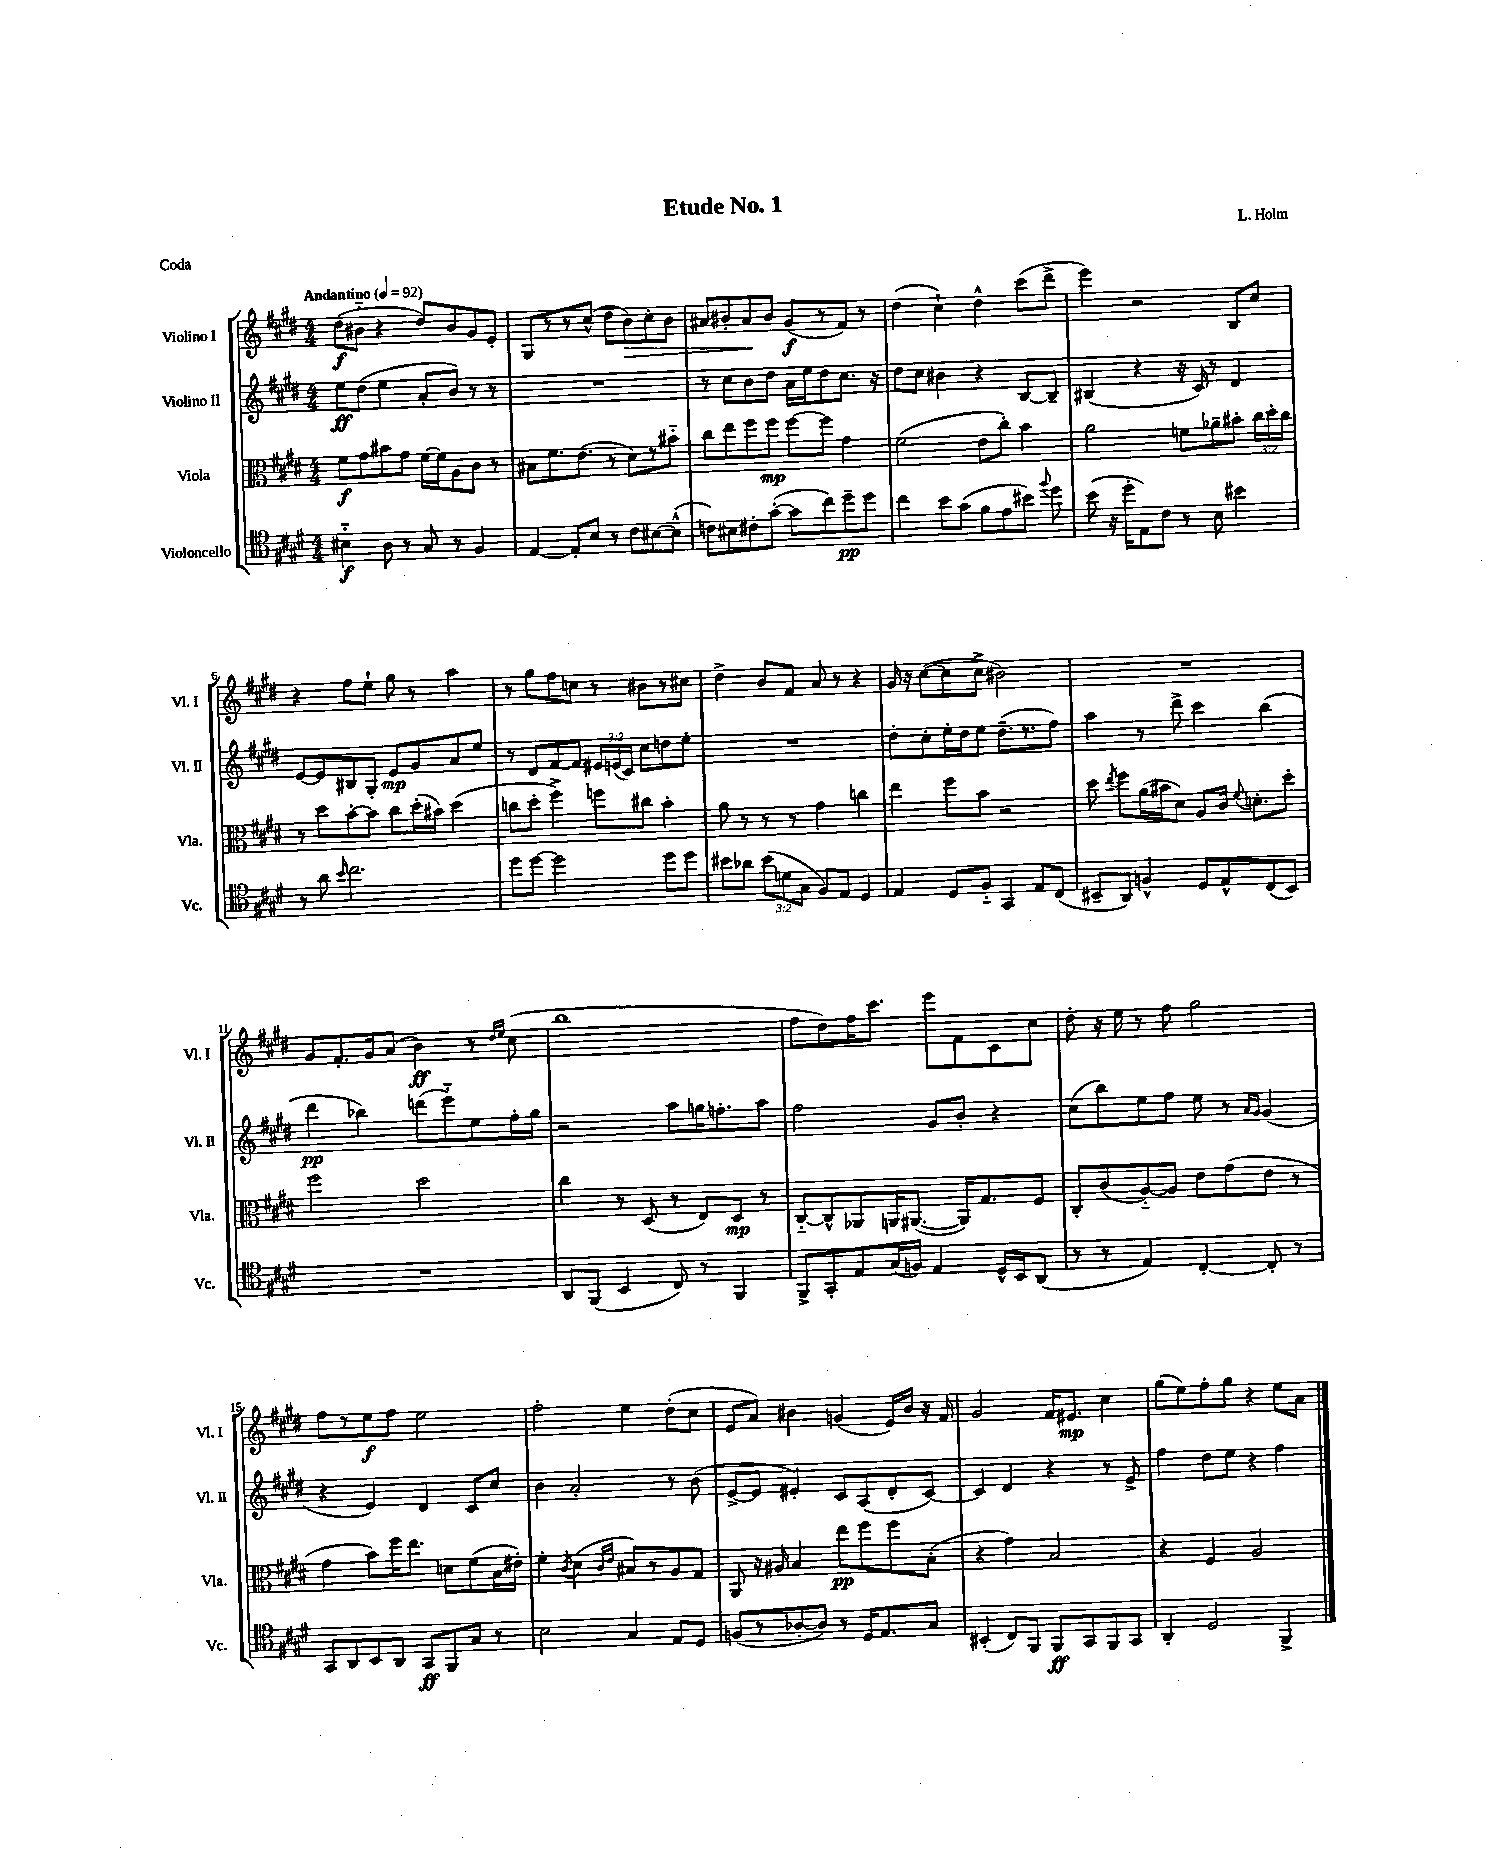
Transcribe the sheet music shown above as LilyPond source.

\header { title = "Etude No. 1" composer = "L. Holm" piece = "Coda" }
<<
\new StaffGroup <<
\new Staff = "s0" \with { instrumentName = "Violino I" shortInstrumentName = "Vl. I" } {
    \clef treble \key e \major \numericTimeSignature \time 4/4 \tempo "Andantino" 4 = 92
    \autoBeamOff dis''8[\f( bis'8]-_ r4 dis''8[) bis'8 gis'8 e'8]-. |
    gis8[ r8 r8 cis''8]-^( dis''8[ b'8\>) cis''8-. b'8] |
    ais'8[ bis'8-. ais'8\! bis'8] gis'8[\f( r8 fis'8]) r8 |
    dis''4( cis''4-!) dis''4-^ cis'''8[( dis'''8]-> |
    e'''4) r2 b8[ cis''8] |
    r4 fis''8[ e''8]-! gis''8 r8 a''4 |
    r8 gis''8[ fis''8 c''8] r8 bis'8[ r8 cis''8] |
    dis''4-> b'8[ fis'8] a'8 r8 r4 |
    gis'16 r16 cis''8[~( cis''8 cis''8]-> bis'2) |
    R1 |
    gis'8[ fis'8.-. gis'16 a'8]( b'4\ff) r8 \grace { dis''16[ e''16] } cis''8( |
    b''1 |
    fis''8[ dis''8) fis''16 cis'''8.] e'''8[ fis'8 cis'8 cis''8] |
    dis''8-. r16 e''16 r8 fis''8 gis''2 |
    fis''8[ r8 e''8\f fis''8] e''2 |
    fis''2-. e''4 dis''8[-.( cis''8] |
    e'8[ a'8]) bis'4 g'4( e'16[) bis'16] r16 fis'16 |
    gis'2 fis'16[ eis'8.]\mp cis''4 |
    gis''8[( e''8) fis''8-. gis''8] r4 e''8[ a'8] \bar "|." |
}
\new Staff = "s1" \with { instrumentName = "Violino II" shortInstrumentName = "Vl. II" } {
    \clef treble \key e \major \numericTimeSignature \time 4/4 \override Staff.TupletNumber.text = #tuplet-number::calc-fraction-text
    \autoBeamOff e''8[\ff dis''8]( e''4 a'8[-. b'8]) r8 r8 |
    R1 |
    r8 cis''8[ b'8 dis''8] a'16[ e''16 dis''8 cis''8.] r16 |
    dis''8[ cis''8] bis'4 r4 b8[~ b8]-- |
    bis4( r4 r16 cis'16) r8 dis'4 |
    e'8[~ e'8 bis8 gis8]-. e'8[\mp gis'8 a'8 e''8] |
    r8 dis'8[ fis'8~ fis'8] \tuplet 3/2 { eis'16[ e'16( cis'16]) } cis''8[ d''8 e''8]-. |
    R1 |
    dis''8[-. cis''8-. e''16-. dis''16 e''8] dis''8.[--( r8. fis''8]) |
    a''4 r8 dis'''8-> cis'''4 b''4( |
    dis'''4\pp bes''4) d'''8[( e'''8-_) e''8 fis''16-. gis''16] |
    r2 a''8[ g''16 f''8.-. a''8] |
    fis''2 gis'8[ b'8]-. r4 |
    cis''8[( b''8) e''8 fis''8] e''8 r8 \grace { a'16[ gis'16] } gis'4( |
    r4 e'4) dis'4 cis'8[ cis''8] |
    b'4 a'2-. r8 b'8( |
    e'8[~-> e'8] eis'4-.) cis'8[ a8( dis'8-. cis'8]~) |
    cis'4 dis'4 r4 r8 e'8-> |
    fis''4 dis''8[ e''8] r4 fis''4 \bar "|." |
}
\new Staff = "s2" \with { instrumentName = "Viola" shortInstrumentName = "Vla." } {
    \clef alto \key e \major \numericTimeSignature \time 4/4 \override Staff.TupletNumber.text = #tuplet-number::calc-fraction-text
    \autoBeamOff fis'8[\f gis'8 bis'8 gis'8] fis'16[~ fis'16 a8 cis'8] r8 |
    bis8[ fis'8. e'8.]( r8 dis'8[) r8 bis'8]-_ |
    cis''8[ e''8 fis''8 fis''8]\mp fis''8[~ fis''8] gis'4 |
    fis'2( e'8[ cis''8]-.) b'4 |
    a'2 f'8[ aes'8-- bis'8]-. \tuplet 3/2 { cis''16[ dis''16-. cis''16] } |
    r8 dis''8[ b'8~-. b'8] cis''8[ dis''16-.( bis'16]) dis''4( |
    c''8[ dis''8]-. fis''4->) f''8[ cis''8] b'4-. |
    a'8 r8 r8 r8 gis'4 c''4 |
    e''4 fis''8[ b'8] r2 |
    dis''8 \acciaccatura { e''8 } fis''8[ a'16( bis'16 dis'8]) a8[ cis'16] \appoggiatura { fis'8 } d'8.[-. dis''8]-. |
    fis''2 dis''2 |
    cis''4 r8 dis8( r8 e8[) dis8]\mp r8 |
    cis8[~-_ cis8-^ aes,8 a,16 ais,8.]~( ais,16[) gis8. fis8] |
    cis8[-. cis'8( a8~-_) a8] e'8[ gis'8( e'8] r8 |
    gis'4 b'8[) fis''16 e''8.] d'8[ fis'8( b16 eis'16]-.) |
    fis'4-. \acciaccatura { cis'8 } dis'4( \grace { cis'16[ e'16] } bis8[) r8 a8 gis8] |
    a,8 r16 ais16 b4 e''8[\pp fis''8 fis''8 b8]-.( |
    r4 gis'4) b2 |
    r4 fis4 a2 \bar "|." |
}
\new Staff = "s3" \with { instrumentName = "Violoncello" shortInstrumentName = "Vc." } {
    \clef tenor \key e \major \numericTimeSignature \time 4/4 \override Staff.TupletNumber.text = #tuplet-number::calc-fraction-text
    \autoBeamOff bis4-_\f a8 r8 gis8 r8 fis4 |
    e4~ e8[-. b8] r8 cis'8[ bis8~ bis8]-^( |
    c'8[) bis8 cis'8-. gis'8]~-.( gis'8[ cis''8) dis''8--\pp dis''8] |
    cis''4 b'8[ gis'8]( fis'8[ e'8 bis'8]) \appoggiatura { fis''8 } dis''8 |
    b'8( r16 dis''16[-. e8) cis'8] r8 b8 bis'4 |
    r8 a'8 \grace { b'16 } cis''2. |
    dis''8[ dis''8]~ dis''2 dis''8[ dis''8] |
    bis'8[ aes'8] \tuplet 3/2 { bis'8[( d'8 gis8] } fis8[) e8] dis4 |
    e4 dis8[ fis8]-_ gis,4 e8[ cis8]( |
    bis,8[-- a,8]) f4-^ dis8[ e8-^ cis8( bis,8]) |
    R1 |
    a,8[ fis,8]( b,4 cis8) r8 fis,4 |
    fis,8[-> gis,8-. e8 gis16( f16]) e4 dis16[-^ b,16 a,8]( |
    r8 r8 e4) cis4~-. cis8-. r8 |
    gis,8[ a,8 b,8 a,8] gis,8[\ff fis,8 gis8] r8 |
    b2 gis4 e8[ dis8] |
    f8[( r8 aes8~-. aes8]) r8 dis16[ e8. gis8] |
    bis,4-.( cis8[) fis,8] fis,8[\ff gis,8 fis,8 gis,8] |
    a,4-. dis2 fis,4-> \bar "|." |
}
>>
>>
